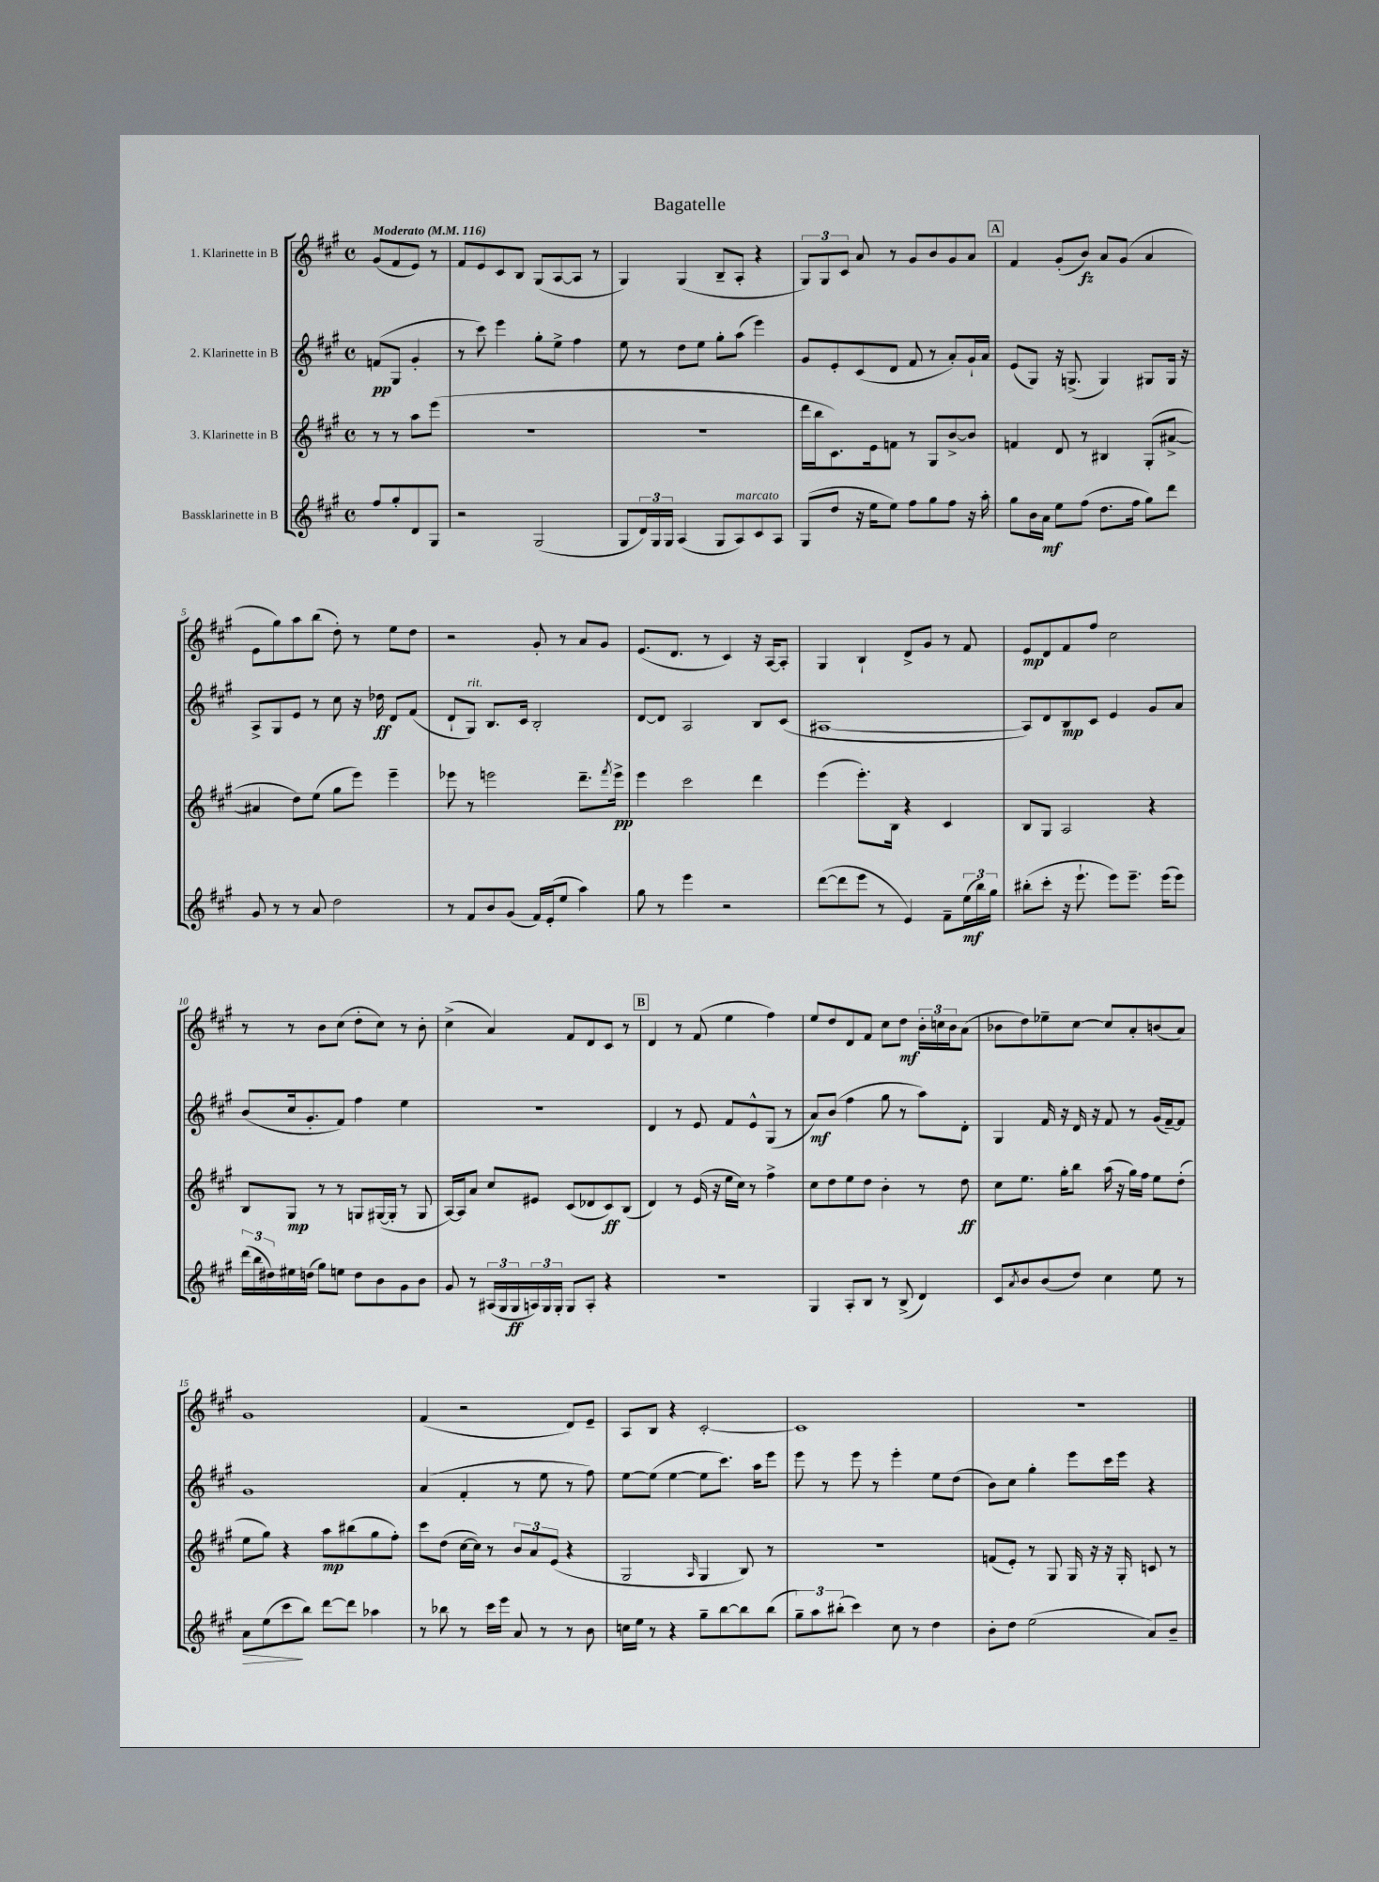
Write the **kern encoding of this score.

**kern	**kern	**kern	**kern
*staff4	*staff3	*staff2	*staff1
*clefG2	*clefG2	*clefG2	*clefG2
*k[f#c#g#]	*k[f#c#g#]	*k[f#c#g#]	*k[f#c#g#]
*M4/4	*M4/4	*M4/4	*M4/4
*met(c)	*met(c)	*met(c)	*met(c)
*MM116	*MM116	*MM116	*MM116
8ff#	8r	(8f	(8g#
8gg#'	8r	8G#	8f#
8d	8aa	4g#'	8e)
8G#	(8eee	.	8r
=	=	=	=
2r	1r	8r	8f#
.	.	8ccc#)	8e
.	.	4eee	8c#
.	.	.	8B
(2G#	.	8gg#'	(8G#
.	.	8ee^	[8A
.	.	4ff#	8A]
.	.	.	8r
=	=	=	=
8G#	1r	8ee	4G#)
24d)	.	8r	.
24G#	.	.	.
24G#	.	.	.
(4A	.	8dd	(4G#
.	.	8ee	.
8G#	.	8gg#'	8B~
8A)	.	(8aa	8A'
8c#	.	4eee)	4r
8A	.	.	.
=	=	=	=
(8G#	16ddd	8g#	12G#)
.	16bb	.	.
.	.	.	12G#
8dd	8.c#)	8e'	.
.	.	.	12c#
16r	.	(8c#	8a
16ee	16e	.	.
8ee)	8f	8d	8r
8ff#	8r	8f#	8g#
8gg#	8G#	8r	8b
8ff#	[8b^	8a')	8g#
16r	8b]	16g#`	8a
16aa'	.	16a	.
=	=	=	=
8gg#	4f	(8e	4f#
16b	.	8G#)	.
16a	.	.	.
8ee	8d	16r	(8g#'
.	.	(8.G^	.
(8ff#	8r	.	8b)
8.dd	4B#	4G)	8a
.	.	.	(8g#
16ff#	.	.	.
8gg#)	(8G#'	8G#	4a
8ddd	[8a#^	16G#	.
.	.	16r	.
=	=	=	=
8g#	4a#]	8A^	8e
8r	.	8G#	8gg#)
8r	8dd)	8e	8aa
8a	(8ee	8r	(8bb
2dd	8gg#	8cc#	8dd')
.	8eee)	16r	8r
.	.	16dd-	.
.	4eee~	8d	8ee
.	.	(8f#	8dd
=	=	=	=
8r	8eee-	8d`	2r
8f#	8r	8G#)	.
8b	2eee	8.B	.
(8g#	.	.	.
.	.	16c#	.
16f#)	.	2B'	8g#'
(16e'	.	.	.
8ee	.	.	8r
4aa)	8.ddd~	.	8a
.	.	.	8g#
.	8qfff#	.	.
.	16eee^	.	.
=	=	=	=
8gg#	4eee	[8d	(8.e
8r	.	8d]	.
.	.	.	8.d
4eee	2ccc#	2A	.
.	.	.	8r
2r	.	.	4c#)
.	4ddd	8B	16r
.	.	.	[16A
.	.	(8c#	8A']
=	=	=	=
([8ddd	(4eee	[1A#	4G#
8ddd]	.	.	.
8eee	8.eee')	.	4B`
8r	.	.	.
.	16B	.	.
4e)	4r	.	8d^
.	.	.	8g#
8f#~	4c#	.	8r
(24ee	.	.	8f#
24bb)	.	.	.
24gg#	.	.	.
=	=	=	=
(8bb#'	8B	8A#])	8e
8ccc#'	8G#	8d	8d
16r	2A	8B	8f#
8.eee`	.	.	.
.	.	8c#	8ff#
8eee)	.	4e	2cc#
8.eee~	.	.	.
.	4r	8g#	.
(16eee	.	.	.
8eee)	.	8a	.
=	=	=	=
(24ddd	8B	(8b	8r
24bb	.	.	.
24dd#)	.	.	.
16ee#	8G#	16cc#	8r
(16dd	.	8.g#'	.
8gg#)	8r	.	8b
8ee	8r	8f#)	(8cc#
8dd	8G	4ff#	8dd'
8b	([16G#	.	8cc#)
.	16G#']	.	.
8g#	8r	4ee	8r
8b	8G#	.	8b'
=	=	=	=
8g#	[16A)	1r	(4cc#^
.	16A]	.	.
8r	8a	.	.
(24A#	8cc#	.	4a)
24G#	.	.	.
24G#	.	.	.
24A)	8e#	.	.
24G#	.	.	.
24G#'	.	.	.
8G#	(8c#	.	8f#
8A'	8d-	.	8d
4r	8c#)	.	8c#
.	(8B	.	8r
=	=	=	=
1r	4d)	4d	4d
.	8r	8r	8r
.	(16e	8e	(8f#
.	16r	.	.
.	16ee	8f#	4ee
.	16cc#)	.	.
.	8r	8e^^	.
.	4ff#^	(8G#	4ff#)
.	.	8r	.
=	=	=	=
4G#	8cc#	8a)	8ee
.	8dd	(8b	8dd
8A'	8ee	4ff#	8d
8B	8dd	.	8f#
8r	4b'	8gg#	8cc#
(8B^	.	8r	8dd
4d)	8r	8aa)	24b'
.	.	.	24cc
.	.	.	24b
.	8dd	8d'	(8a
=	=	=	=
8c#	8cc#	4G#	8b-
8qa	.	.	.
8b	8.ee	.	8dd)
(8b	.	16f#	8ee-~
.	16gg#'	16r	.
8dd)	8bb	16d	[8cc#
.	.	16r	.
4cc#	(16aa	8f#	8cc#]
.	16r	.	.
.	16gg#)	8r	8a'
.	16ff#	.	.
8ee	8ee	(16g#	(8b
.	.	[16f#~)	.
8r	(8dd'	8f#]	8a)
=	=	=	=
8a	8ee	1g#	1g#
(8ee	8gg#)	.	.
8ccc#	4r	.	.
8bb)	.	.	.
[8ddd	8aa	.	.
8ddd]	(8bb#	.	.
4aa-	8gg#	.	.
.	8ff#')	.	.
=	=	=	=
8r	8ccc#	(4a	(4f#
8bb-	(8dd	.	.
8r	[16cc#	4f#'	2r
.	16cc#])	.	.
16ccc#	8r	.	.
16eee	.	.	.
8a	12b	8r	.
.	12a	.	.
8r	.	8ee	.
.	(12e	.	.
8r	4r	8r	8d)
8b	.	8ff#)	8e~
=	=	=	=
16cc	2G#	[8ee	8A
16ee	.	.	.
8r	.	(8ee]	8B
4r	.	[4ee	4r
.	16qqA	.	.
8gg#~	4G#	8ee]	[2c#'
[8bb	.	8.ccc#)	.
8bb]	8B)	.	.
.	.	16aa	.
(8bb	8r	8eee	.
=	=	=	=
12gg#~)	1r	8eee	1c#]
12aa	.	.	.
.	.	8r	.
(12bb#'	.	.	.
4ccc#)	.	8eee	.
.	.	8r	.
8cc#	.	4eee'	.
8r	.	.	.
4dd	.	8ee	.
.	.	(8dd	.
=	=	=	=
8b'	(8f	8b)	1r
8dd	8e')	8cc#	.
(2ee	8r	4gg#'	.
.	8G#	.	.
.	16G#	8eee	.
.	16r	.	.
.	16r	16ccc#	.
.	16G#'	16eee	.
8a)	8c	4r	.
8b~	8r	.	.
==	==	==	==
*-	*-	*-	*-
